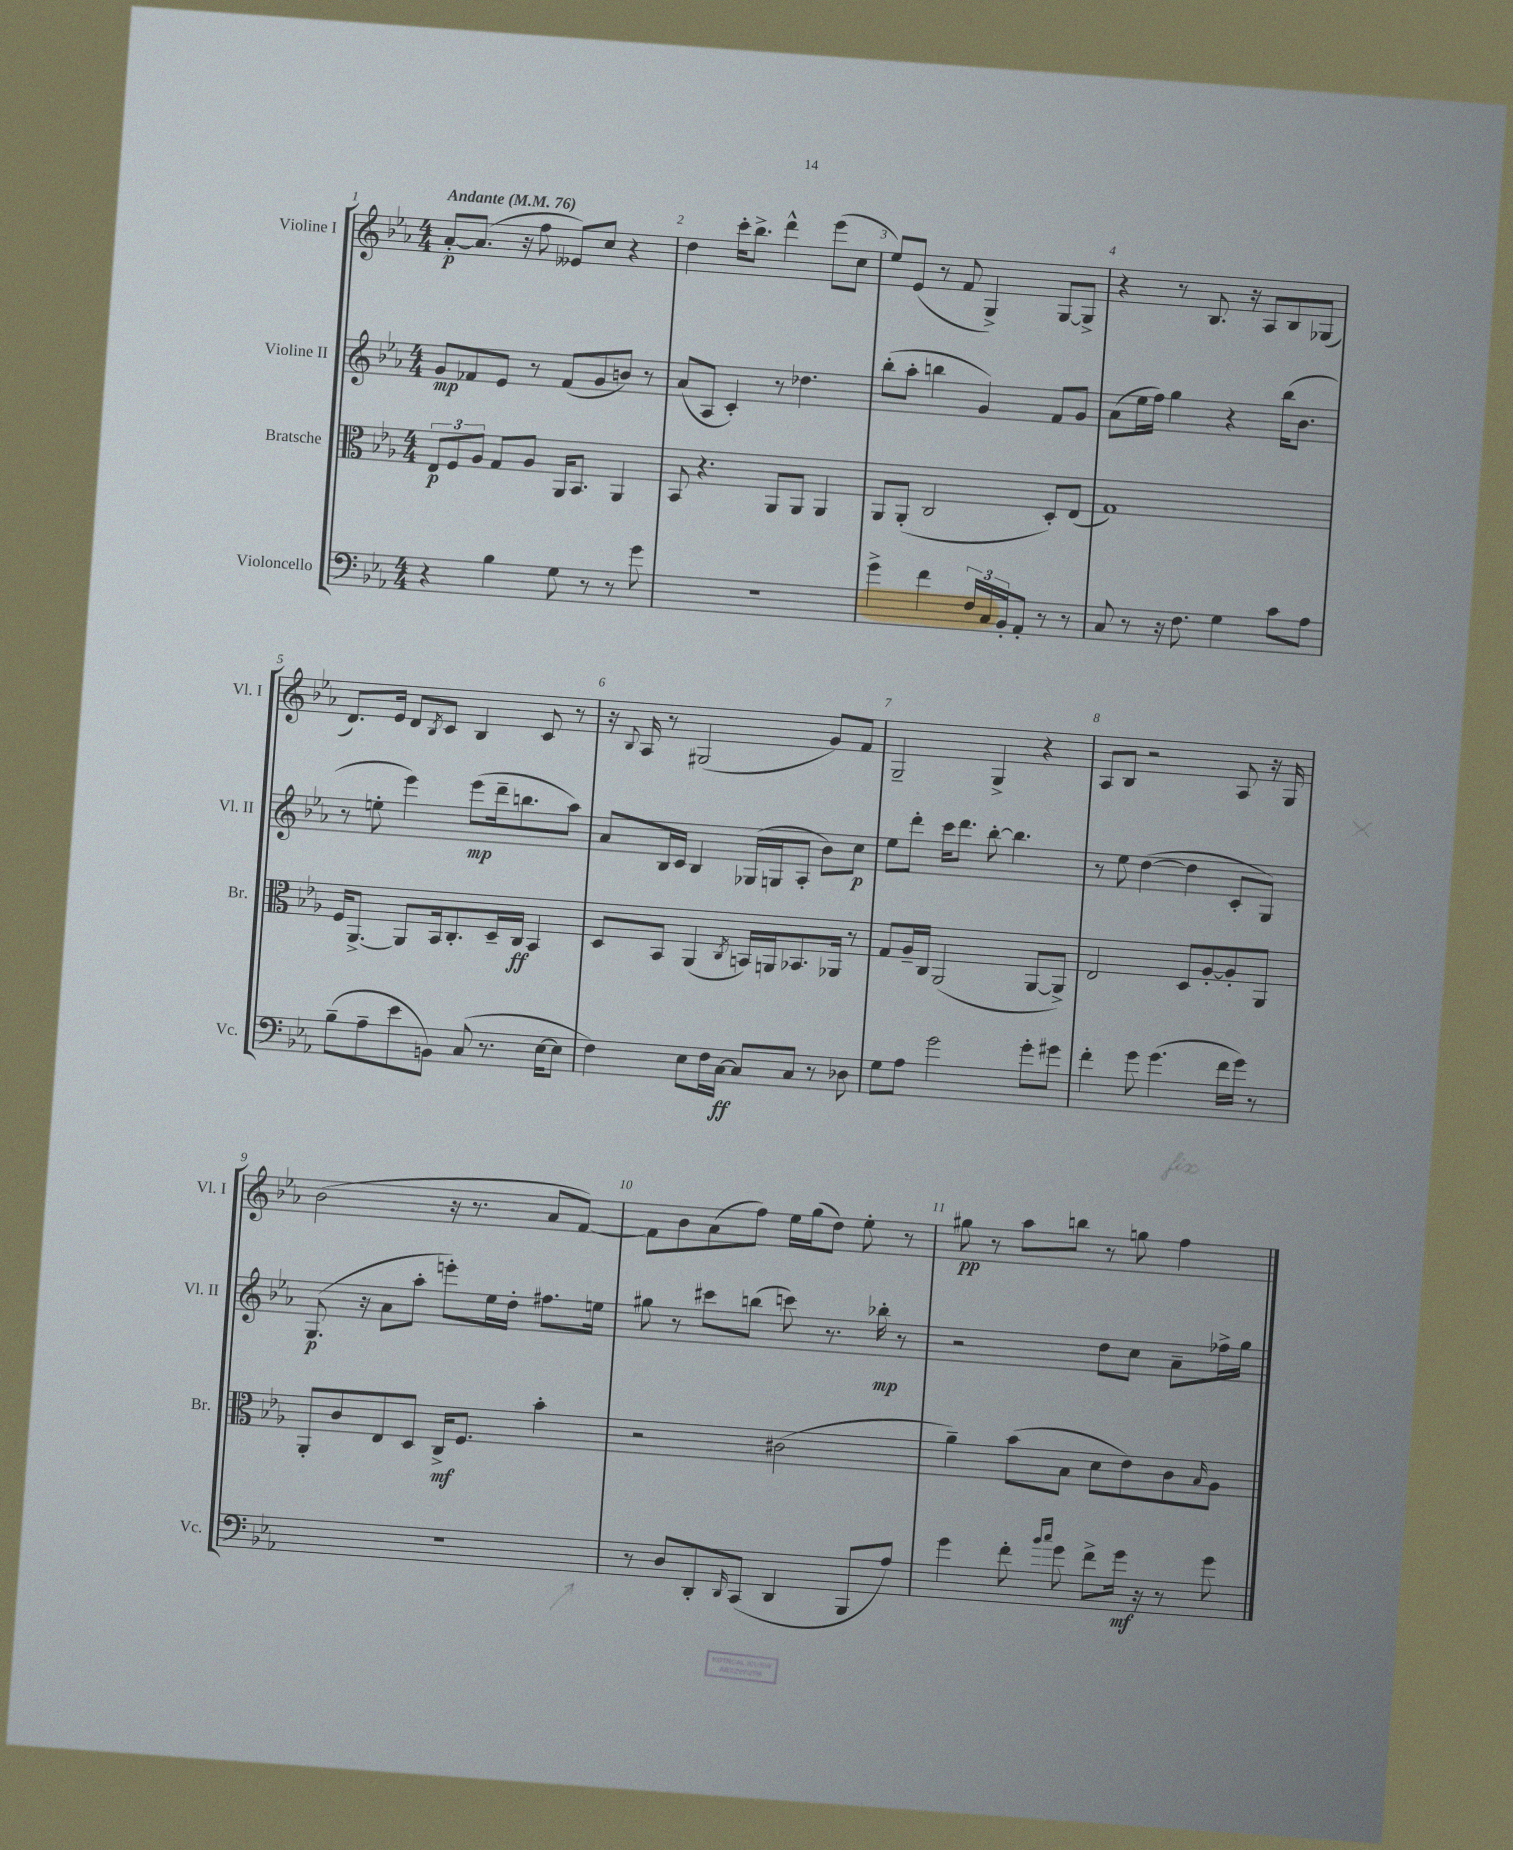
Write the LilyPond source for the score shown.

<<
\new StaffGroup <<
\new Staff = "s0" \with { instrumentName = "Violine I" shortInstrumentName = "Vl. I" } {
    \clef treble \key ees \major \numericTimeSignature \time 4/4 \tempo "Andante" 4 = 76
    aes'8~-.\p aes'8.( r16 f''8 eeses'8) c''8 r4 |
    d''4 c'''16-. bes''8.-> d'''4-^ ees'''8( c''8 |
    ees''8) ees'8( r8 f'8 g4->) g8~ g8-> |
    r4 r8 bes8. r16 aes8 bes8 ges8( |
    d'8.) ees'16 d'8 \acciaccatura { bes8 } c'8 bes4 c'8 r8 |
    r16 \appoggiatura { bes8 } aes16 r8 gis2( g'8) f'8 |
    g2-- g4-> r4 |
    aes8 bes8 r2 aes8 r16 g16 |
    bes'2( r16 r8. aes'8 f'8~) |
    f'8 bes'8 aes'8( f''8) ees''16 g''16( d''8) ees''8-. r8 |
    gis''8\pp r8 aes''8 b''8 r8 g''8 f''4 \bar "|." |
}
\new Staff = "s1" \with { instrumentName = "Violine II" shortInstrumentName = "Vl. II" } {
    \clef treble \key ees \major \numericTimeSignature \time 4/4
    g'8\mp fes'8 ees'8 r8 fes'8( g'8 b'8) r8 |
    aes'8( aes8 c'4-.) r8 des''4. |
    bes''8-.( aes''8-. b''4 g'4) f'8 g'8 |
    aes'8( ees''16 f''16) g''4 r4 bes''16( bes'8. |
    r8 e''8-. ees'''4) ees'''8\mp( d'''16-- b''8. aes''8) |
    aes'8 bes16 c'16 bes4 ges16( g16 aes8-. bes'8) c''8\p |
    ees''8 d'''8-. c'''16 d'''8. bes''8~-. bes''4. |
    r8 ees''8 d''4~( d''4 c'8-. g8) |
    g8.\p( r16 aes'8 aes''8-. e'''8-.) ees''16 d''16-. fis''8. e''16 |
    gis''8 r8 cis'''8 b''8( c'''8) r8. bes''16-.\mp r8 |
    r2 d''8 c''8 aes'8-- fes''16-> g''16 \bar "|." |
}
\new Staff = "s2" \with { instrumentName = "Bratsche" shortInstrumentName = "Br." } {
    \clef alto \key ees \major \numericTimeSignature \time 4/4
    \tuplet 3/2 { ees8\p f8 aes8 } g8 aes8 aes,16 bes,8. aes,4 |
    bes,8 r4. aes,8 aes,8 aes,4 |
    aes,8 aes,8-.( c2 d8-.) ees8( |
    g1) |
    f16 aes,8.~-> aes,8 bes,16 c8.-. d16-- c16\ff bes,4 |
    d8 bes,8 aes,4( \acciaccatura { c8 } b,16) a,16 bes,8. aes,16 r8 |
    g8 aes16-- c16 aes,2( aes,8~ aes,8->) |
    ees2 d8 aes8~-. aes8-. aes,8 |
    aes,8-. c'8 ees8 d8 c16->\mf f8. bes'4-. |
    r2 cis'2( |
    aes'4--) bes'8( bes8 d'8 ees'8) c'8 \grace { bes16 } aes8 \bar "|." |
}
\new Staff = "s3" \with { instrumentName = "Violoncello" shortInstrumentName = "Vc." } {
    \clef bass \key ees \major \numericTimeSignature \time 4/4
    r4 bes4 g8 r8 r8 g'8 |
    R1 |
    g'4-> f'4 \tuplet 3/2 { f16 c16 bes,16-. } aes,8-. r8 r8 |
    c8 r8 r16 f8. g4 c'8 aes8 |
    bes8--( aes8-- ees'8 b,8) c8( r8. ees16~ ees8 |
    f4) ees8 f16 c16~\ff c8 c8 r8 des8 |
    g8 aes8 g'2 g'8-. gis'8 |
    f'4-. g'8 g'4.( f'16 g'16) r8 |
    R1 |
    r8 d8 d,8-. \grace { d,16 } c,8( d,4 bes,,8 aes8) |
    g'4 f'8-. \grace { bes'16 c''16 } g'8 f'8-> g'16\mf r16 r8 g'8 \bar "|." |
}
>>
>>
\layout { \context { \Score \override BarNumber.break-visibility = ##(#f #t #t) barNumberVisibility = #all-bar-numbers-visible } }
